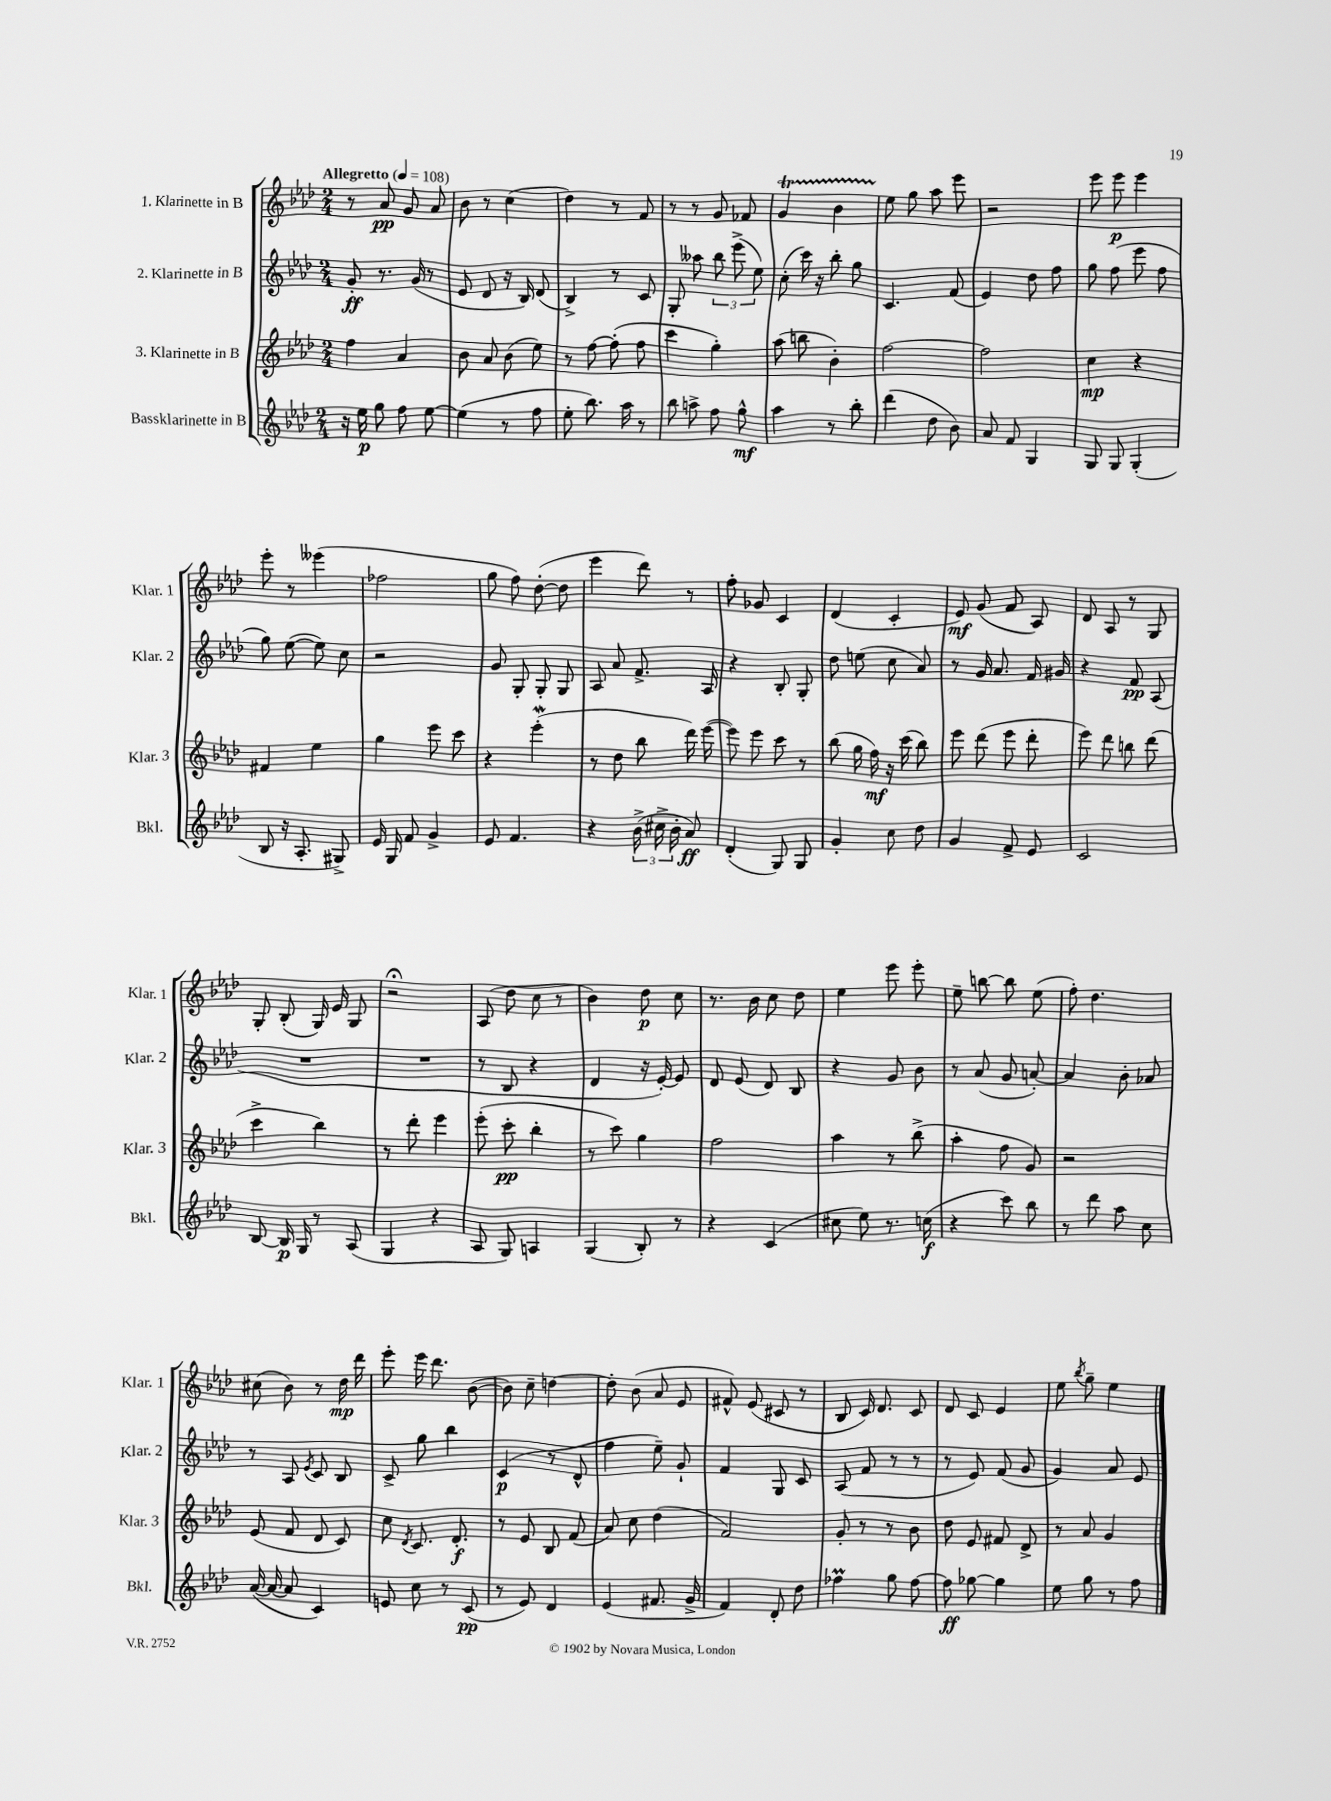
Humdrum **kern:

**kern	**kern	**kern	**kern
*staff4	*staff3	*staff2	*staff1
*clefG2	*clefG2	*clefG2	*clefG2
*k[b-e-a-d-]	*k[b-e-a-d-]	*k[b-e-a-d-]	*k[b-e-a-d-]
*M2/4	*M2/4	*M2/4	*M2/4
*MM108	*MM108	*MM108	*MM108
16r	4ff\	8g'/	8r
16ee-\	.	.	.
8gg\	.	8.r	8a-/
8ff\	4a-/	.	8g/
.	.	(16g/	.
[8ee-\	.	8r	8a-/
=	=	=	=
(4ee-\]	8b-\	8e-/	8b-\
.	8a-/	8d-/	8r
8r	(8b-\	16r	(4cc\
.	.	16B-/)	.
8ff\	8ee-\)	(8d-/	.
=	=	=	=
8ee-'\	8r	4B-^/)	4dd-\)
8.bb-\)	[8ff\	.	.
.	(8ff'\]	8r	8r
16aa-\	.	.	.
8r	8ff\	8c/	8f/
=	=	=	=
8bb-\	4ccc\	8G'/	8r
8aa^\	.	8aa--\	8r
8ff\	4gg'\)	12bb-\	8g/
.	.	(12eee-^\	.
8gg^^\	.	.	8f-/
.	.	12ee-\)	.
=	=	=	=
4aa-\	(8aa-\	(8cc'\	4g/
.	8bb\	16ccc\)	.
.	.	16r	.
8r	4b-'\)	8bb-'\	4b-\
8bb-'\	.	8gg\	.
=	=	=	=
(4ddd-\	[2ff\	4.c/	8ee-\
.	.	.	8gg\
8dd-\	.	.	8aa-\
8b-\)	.	(8f/	8eee-\
=	=	=	=
8a-/	2ff\]	4e-/)	2r
8f/	.	.	.
4G/	.	8dd-\	.
.	.	8ff\	.
=	=	=	=
8G/	4cc\	8gg\	8eee-\
8G/	.	(8ff\	8eee-\
(4G'/	4r	8eee-\	4eee-\
.	.	8ff\	.
=	=	=	=
8B-/	4f#/	8gg\)	8eee-'\
16r	.	([8ee-\	8r
8.A-'/	.	.	.
.	4ee-\	8ee-\])	(4eee--\
8G#^/)	.	8cc\	.
=	=	=	=
16e-/	4gg\	2r	2ff-\
16G/	.	.	.
8f/	.	.	.
4g^/	8eee-\	.	.
.	8ccc\	.	.
=	=	=	=
8e-/	4r	8g/	8gg\
4.f/	.	8G'/	8ff\)
.	(4eee-'\	8G'/	([8dd-'\
.	.	8G/	8dd-\]
=	=	=	=
4r	8r	8A-/	4eee-\
.	8dd-\	8a-/	.
(24b-^\	8bb-\	8.f^/	8ddd-\)
24cc#^\	.	.	.
24b-'\	.	.	.
8a-/)	16ddd-\)	.	8r
.	([16eee-\	16A-/	.
=	=	=	=
(4d-'/	8eee-\])	4r	8ff'\
.	8eee-\	.	8g-/
8G/)	8ccc\	8B-'/	4c/
8G/	8r	8G'/	.
=	=	=	=
4g'/	(8bb-\	8dd-\	(4d-/
.	16gg\	(8ee\	.
.	16ff\)	.	.
8cc\	16r	8cc\	4c'/
.	(16ccc\	.	.
8dd-\	8bb-\)	8a-/)	.
=	=	=	=
4g/	8eee-\	8r	8e-/)
.	(8ddd-\	16g/	(8g/
.	.	8.a-/	.
8f^/	8eee-\	.	8f/
8e-/	8ddd-'\	16f/	8A-/)
.	.	16g#/	.
=	=	=	=
2c/	8eee-\)	4r	8d-/
.	8ddd-\	.	8A-/
.	8bb\	8f/	8r
.	(8ddd-\	(8A-/	8G/
=	=	=	=
[8B-/	4ccc^\	2r	8G'/
16B-/]	.	.	(8B-'/
16G/	.	.	.
8r	4bb-\)	.	16G/)
.	.	.	16e-/
(8A-/	.	.	8G/
=	=	=	=
4G/	8r	2r	2r;
.	8ddd-'\	.	.
4r	4eee-\	.	.
=	=	=	=
8A-/	(8eee-'\	8r	(8A-/
8G/)	8ccc'\	8B-/	8dd-\
4A/	4bb-'\	4r	8cc\
.	.	.	8r
=	=	=	=
(4G/	8r	4d-/	4b-\)
.	8ccc\)	.	.
8B-'/)	4gg\	16r	8dd-\
.	.	[16e-'/)	.
8r	.	8e-/]	8cc\
=	=	=	=
4r	2ff\	8d-/	8.r
.	.	(8e-/	.
.	.	.	16b-\
(4c/	.	8d-/)	8cc\
.	.	8B-/	8dd-\
=	=	=	=
8cc#\	4aa-\	4r	4ee-\
8ee-\)	.	.	.
8.r	8r	8g/	8eee-\
.	(8bb-^\	8b-\	8eee-'\
(16cc\	.	.	.
=	=	=	=
4r	4aa-'\	8r	8ee-~\
.	.	(8a-/	[8bb\
8ccc\)	8ff\	8g/	8bb\]
8bb-\	8g/)	[8a'/)	(8ee-\
=	=	=	=
8r	2r	4a/]	8ff'\)
8ddd-\	.	.	4.dd-\
8aa-\	.	8b-'\	.
8cc\	.	8a-/	.
=	=	=	=
([16a-/	(8e-/	8r	(8cc#\
16a-/_	.	.	.
8a-/]	8f/	8A-/	8b-\)
.	.	8qe-/	.
4c/)	8d-/	8c/	8r
.	8c/)	8B-/	16dd-\
.	.	.	16ddd-\
=	=	=	=
8e/	8cc\	8c^/	8eee-'\
.	8qd-/	.	.
8cc\	8.c/	8gg\	16eee-\
.	.	.	8.ddd-\
8r	.	4bb-\	.
.	8.d-'/	.	.
(8c/	.	.	([8b-\
=	=	=	=
8r	8r	(4c/	8b-\])
8e-/)	8e-/	.	8cc~\
4d-/	8B-/	8r	[4dd\
.	(8f/	8d-^^/	.
=	=	=	=
(4e-/	8a-/)	4ff\	8dd'\]
.	8cc\	.	(8b-\
8.f#/	(4dd-\	8ee-~\)	8a-/
.	.	8g`/	8e-/
16g^/	.	.	.
=	=	=	=
4f/)	2f/)	4f/	8f#^^/)
.	.	.	(8e-/
8d-'/	.	8G/	8c#/
8dd-\	.	8c/	8r
=	=	=	=
4ff-\	8g'/	(8A-/	8B-/
.	8r	8f/	16c/)
.	.	.	8.d-/
8gg\	8r	8r	.
[8ff-\	8b-\	8r	8c/
=	=	=	=
8ff-\]	8dd-\	8r	8d-/
[8gg-\	8e-/	8e-/)	8c/
4gg-\]	8f#/	(8f/	4e-/
.	8d-^/	8g/	.
=	=	=	=
8ee-\	8r	4g/)	8ee-\
.	.	.	8qbb-/
8gg\	8a-/	.	8gg~\
8r	4g/	8a-/	4ee-\
8ff\	.	8e-/	.
==	==	==	==
*-	*-	*-	*-
